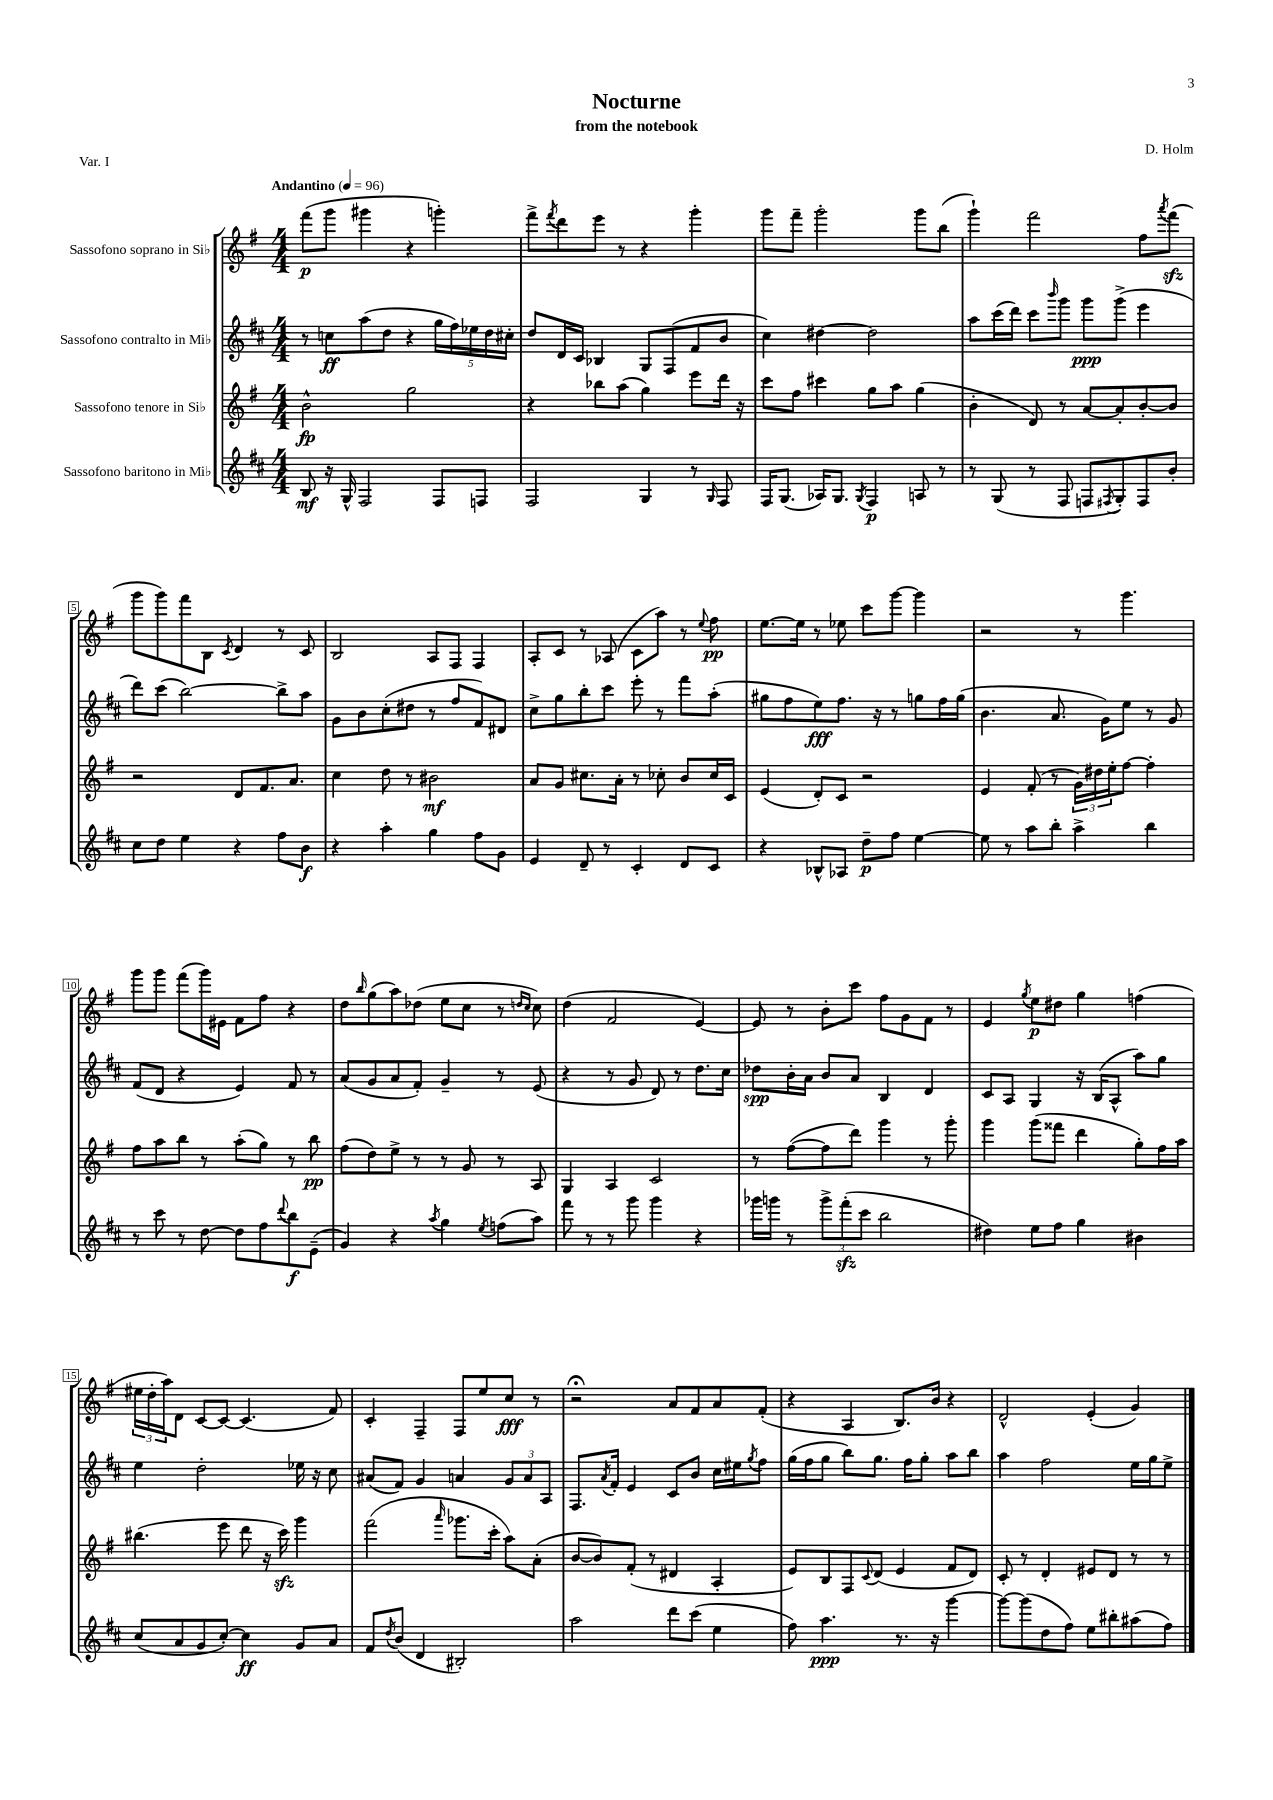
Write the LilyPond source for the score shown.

\header { title = "Nocturne" composer = "D. Holm" subtitle = "from the notebook" piece = "Var. I" }
<<
\new StaffGroup <<
\new Staff = "s0" \with { instrumentName = "Sassofono soprano in Sib" } {
    \clef treble \key g \major \numericTimeSignature \time 4/4 \tempo "Andantino" 4 = 96
    fis'''8\p( g'''8 gis'''4 r4 g'''4-.) |
    fis'''8-> \acciaccatura { fis'''8 } d'''8 e'''8 r8 r4 g'''4-. |
    g'''8 fis'''8-- g'''2-. g'''8 b''8( |
    g'''4-!) fis'''2 fis''8 \acciaccatura { a'''8 } fis'''8\sfz( |
    g'''8 g'''8) fis'''8 b8 \acciaccatura { c'8 } d'4 r8 c'8 |
    b2 a8 fis8 fis4 |
    a8-. c'8 r8 aes8( c'8 a''8) r8 \appoggiatura { e''8 } fis''8\pp |
    e''8.~ e''16 r8 ees''8 c'''8 g'''8~ g'''4 |
    r2 r8 g'''4. |
    g'''8 g'''8 fis'''8( g'''16) eis'16 fis'8 fis''8 r4 |
    d''8 \grace { b''16 } g''8( a''8) des''8( e''8 c''8 r8 \grace { d''16 c''16 } c''8) |
    d''4( fis'2 e'4~) |
    e'8 r8 b'8-. c'''8 fis''8 g'8 fis'8 r8 |
    e'4 \acciaccatura { g''8 } e''8\p dis''8 g''4 f''4( |
    \tuplet 3/2 { eis''16 d''16-. a''16) } d'8 c'8~ c'8~ c'4.( fis'8) |
    c'4-. fis4-- fis8 e''8 c''8\fff r8 |
    r2\fermata a'8 fis'8 a'8 fis'8-.( |
    r4 a4 b8.) b'16 r4 |
    d'2-^ e'4-.( g'4) \bar "|." |
}
\new Staff = "s1" \with { instrumentName = "Sassofono contralto in Mib" } {
    \clef treble \key d \major \numericTimeSignature \time 4/4
    r8 c''8\ff a''8( d''8 r4 \tuplet 5/4 { g''16 fis''16) ees''16 d''16 cis''16-. } |
    d''8 d'16 cis'16 bes4 g8 fis8( fis'8 b'8 |
    cis''4) dis''4~ dis''2 |
    a''8 cis'''16( d'''16) cis'''8 \grace { b'''16 } g'''8 g'''8\ppp g'''8->( e'''4 |
    d'''8) cis'''8( b''2~) b''8-> a''8 |
    g'8 b'8 cis''8-.( dis''8 r8 fis''8 fis'8) dis'8 |
    cis''8-> g''8 b''8-. cis'''8 e'''8-. r8 fis'''8 a''8-.( |
    gis''8 fis''8 e''8\fff) fis''8. r16 r8 g''8 fis''16 g''16( |
    b'4. a'8. g'16) e''8 r8 g'8 |
    fis'8( d'8 r4 e'4) fis'8 r8 |
    a'8( g'8 a'8 fis'8-.) g'4-- r8 e'8( |
    r4 r8 g'8 d'8) r8 d''8. cis''16 |
    des''8\spp b'16-. a'16 b'8 a'8 b4 d'4 |
    cis'8 a8 g4 r16 b16( a8-^ a''8) g''8 |
    e''4 d''2-. ees''16 r16 cis''8 |
    ais'8( fis'8) g'4 a'4 \tuplet 3/2 { g'8 a'8 a8 } |
    fis8. \acciaccatura { a'8 } fis'16-. e'4 cis'8 b'8 cis''16 eis''16 \acciaccatura { g''8 } fis''8 |
    g''16( fis''16 g''8 b''8) g''8. fis''16 g''8-. a''8 b''8 |
    a''4 fis''2 e''16 g''16 e''8-> \bar "|." |
}
\new Staff = "s2" \with { instrumentName = "Sassofono tenore in Sib" } {
    \clef treble \key g \major \numericTimeSignature \time 4/4
    b'2-^\fp g''2 |
    r4 bes''8 a''8( g''4) e'''8 d'''16 r16 |
    c'''8 fis''8 cis'''4 g''8 a''8 g''4( |
    b'4-. d'8) r8 a'8~ a'8-. b'8~-. b'8 |
    r2 d'8 fis'8. a'8. |
    c''4 d''8 r8 bis'2\mf |
    a'8 g'8 cis''8. a'16-. r8 ces''8-. b'8 ces''16 c'16 |
    e'4( d'8-.) c'8 r2 |
    e'4 fis'8-.( r8 \tuplet 3/2 { g'16) dis''16 e''16-. } fis''8~ fis''4-. |
    fis''8 a''8 b''8 r8 a''8-.( g''8) r8 b''8\pp |
    fis''8( d''8) e''8-> r8 r8 g'8 r8 a8 |
    g4 a4 c'2 |
    r8 fis''8~( fis''8 d'''8) g'''4 r8 g'''8-. |
    g'''4 g'''8( fisis'''8 d'''4 g''8-.) fis''16 a''16 |
    bis''4.( e'''8 d'''8 r16 c'''16\sfz) g'''4 |
    fis'''2( \grace { a'''16 } ges'''8. c'''16-. a''8) a'8-.( |
    b'8~ b'8) fis'8-.( r8 dis'4 a4-. |
    e'8) b8 fis8 \appoggiatura { c'8 } d'8( e'4 fis'8 d'8) |
    c'8-. r8 d'4-. eis'8 d'8 r8 r8 \bar "|." |
}
\new Staff = "s3" \with { instrumentName = "Sassofono baritono in Mib" } {
    \clef treble \key d \major \numericTimeSignature \time 4/4
    b8\mf r16 g16-^ fis2 fis8 f8 |
    fis2 g4 r8 \grace { g16 } fis8 |
    fis16 g8.( aes16) g8. \acciaccatura { g8 } fis4\p a8 r8 |
    r8 g8( r8 fis8 f8 \acciaccatura { fis8 } g8-.) fis8 b'8-. |
    cis''8 d''8 e''4 r4 fis''8 b'8\f |
    r4 a''4-. g''4 fis''8 g'8 |
    e'4 d'8-- r8 cis'4-. d'8 cis'8 |
    r4 bes8-^ aes8 d''8--\p fis''8 e''4~ |
    e''8 r8 a''8 b''8-. a''4-> b''4 |
    r8 cis'''8 r8 d''8~ d''8 fis''8 \appoggiatura { d'''8 } b''8\f e'8--( |
    g'4) r4 \acciaccatura { a''8 } g''4 \acciaccatura { e''8 } f''8( a''8) |
    fis'''8 r8 r8 g'''8 g'''4 r4 |
    ges'''16 g'''16 r8 \tuplet 3/2 { g'''8-> fis'''8-.\sfz( cis'''8 } b''2 |
    dis''4) e''8 fis''8 g''4 bis'4 |
    cis''8( a'8 g'8 cis''8~-.) cis''4\ff g'8 a'8 |
    fis'8 \acciaccatura { d''8 } b'8( d'4 bis2-.) |
    a''2 d'''8 cis'''8( e''4 |
    fis''8) a''4.\ppp r8. r16 g'''4~ |
    g'''8~ g'''8( d''8 fis''8) e''8 bis''8-. ais''8( fis''8) \bar "|." |
}
>>
>>
\layout { \context { \Score \override BarNumber.stencil = #(make-stencil-boxer 0.1 0.3 ly:text-interface::print) } }
